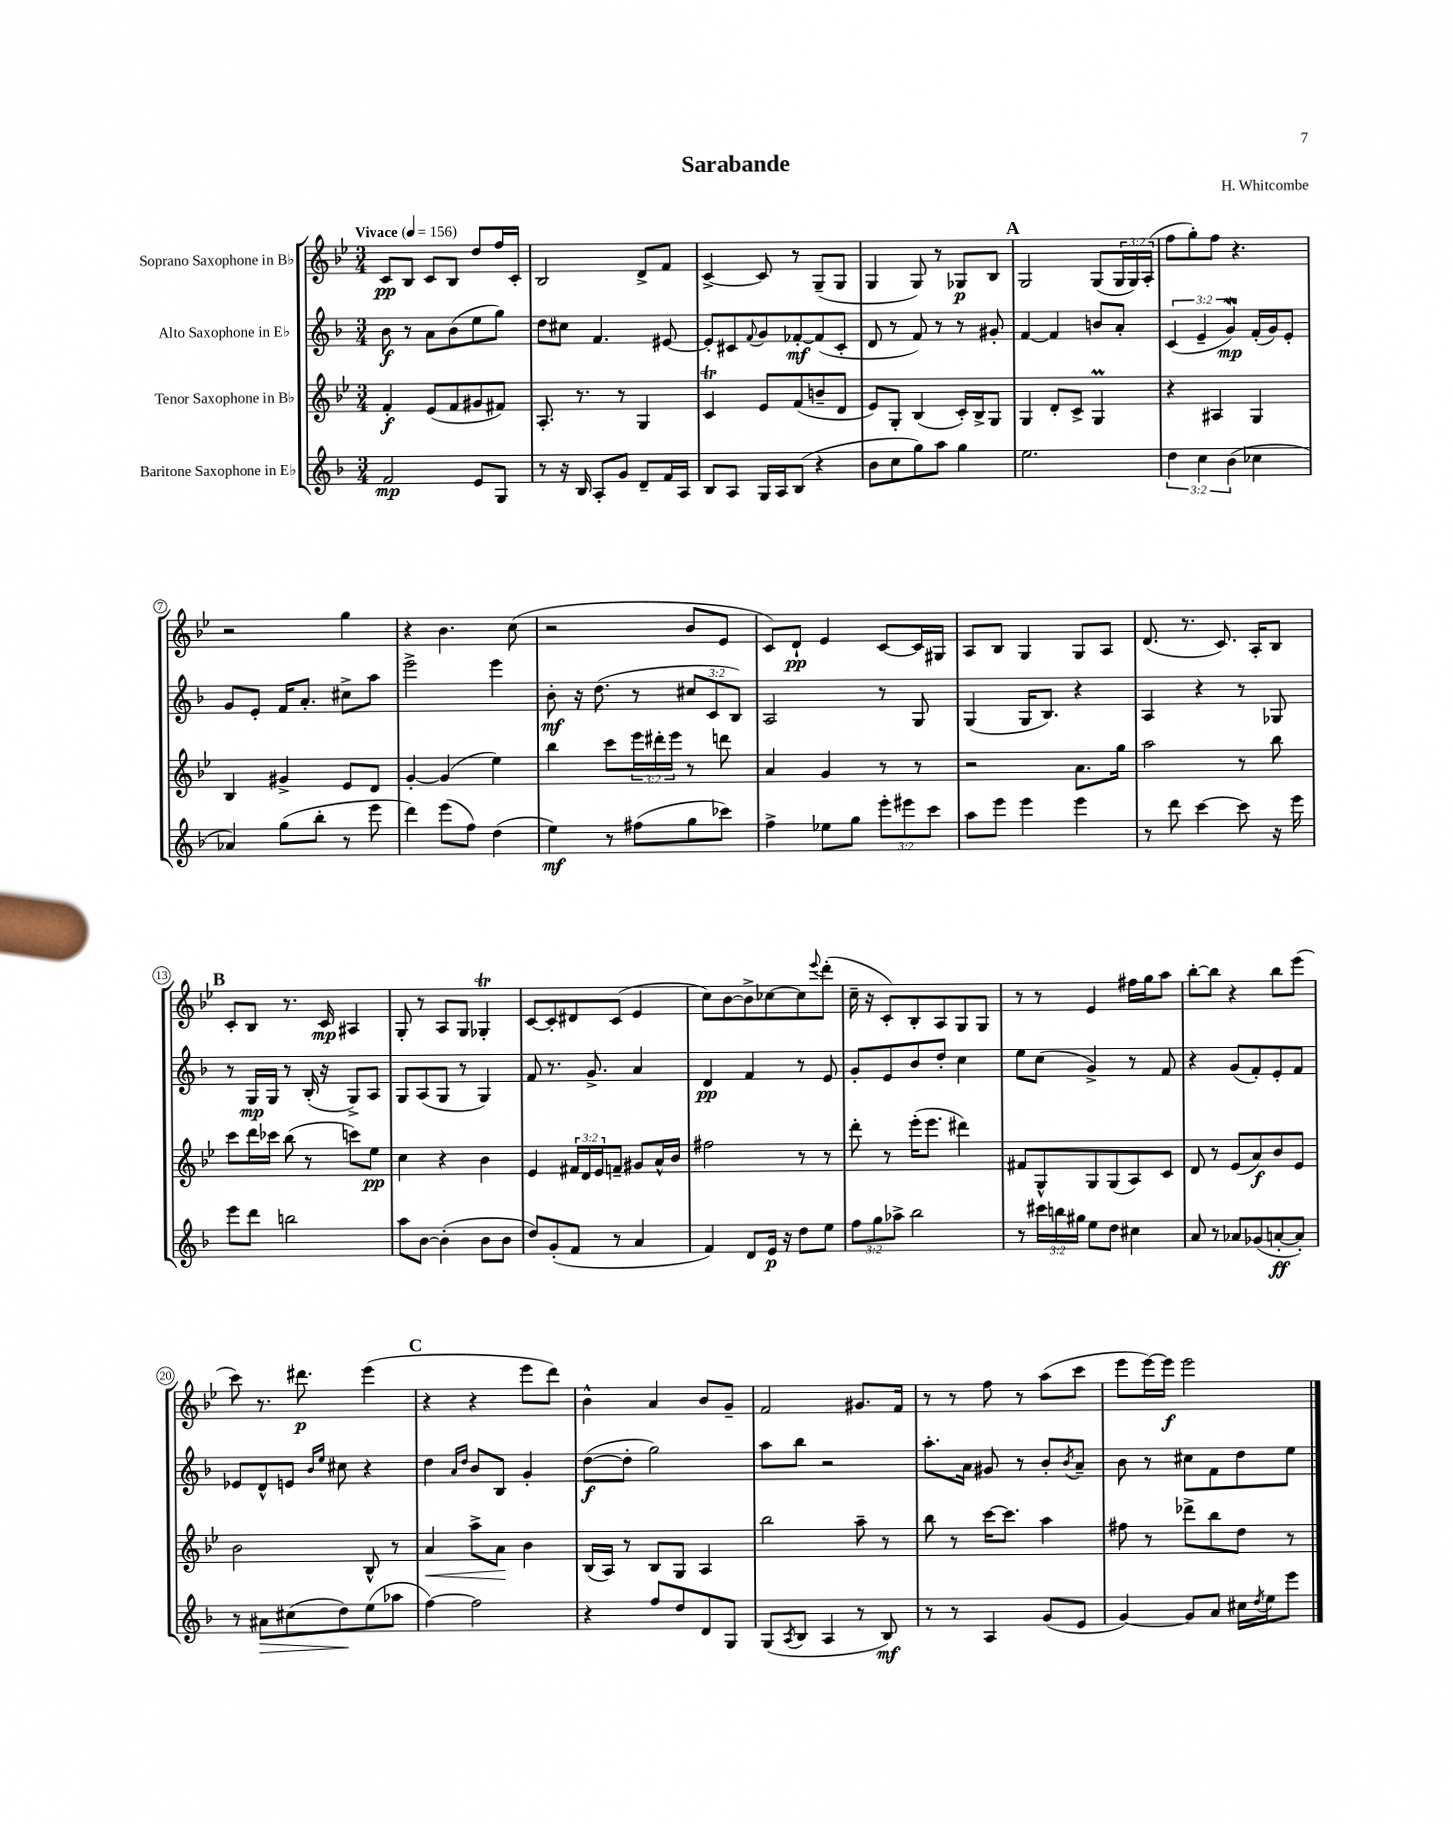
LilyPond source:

\header { title = "Sarabande" composer = "H. Whitcombe" }
<<
\new StaffGroup <<
\new Staff = "s0" \with { instrumentName = "Soprano Saxophone in Bb" } {
    \clef treble \key bes \major \numericTimeSignature \time 3/4 \override Staff.TupletNumber.text = #tuplet-number::calc-fraction-text \tempo "Vivace" 4 = 156
    c'8\pp bes8 c'8 bes8 d''8 f''16 c'16-. |
    bes2 d'8-> f'8 |
    c'4~-> c'8 r8 g8--( g8 |
    g4 g8) r8 ges8\p bes8 |
    \mark \markup { \bold "A" } g2 g8( \tuplet 3/2 { g16 g16) a16-.( } |
    f''8 g''8-.) f''8 r4. |
    r2 g''4 |
    r4 bes'4. c''8( |
    r2 bes'8 ees'8 |
    c'8) d'8-!\pp ees'4 c'8~ c'16 gis16 |
    a8 bes8 g4 g8 a8 |
    d'8.( r8. c'8.) a16-. bes8 |
    \mark \markup { \bold "B" } c'8-. bes8 r8. c'16\mp ais4 |
    g8-. r8 a8 g8 ges4-.\trill |
    c'8~ c'8-. dis'8 c'8( ees'4 |
    c''8) bes'8~ bes'8-> ces''8~ ces''8 \appoggiatura { ees'''8 } d'''8-.( |
    c''16-- r16 c'8-.) bes8-. a8 g8 g8 |
    r8 r8 ees'4 fis''16 g''16 a''8 |
    bes''8~-. bes''8 r4 bes''8 ees'''8( |
    c'''8) r8. dis'''8.\p ees'''4( |
    \mark \markup { \bold "C" } r4 r4 ees'''8 d'''8) |
    bes'4-^ a'4 bes'8 g'8-- |
    f'2 gis'8. f'16 |
    r8 r8 f''8 r8 a''8( c'''8 |
    ees'''8 ees'''16~) ees'''16\f ees'''2 \bar "|." |
}
\new Staff = "s1" \with { instrumentName = "Alto Saxophone in Eb" } {
    \clef treble \key f \major \numericTimeSignature \time 3/4 \override Staff.TupletNumber.text = #tuplet-number::calc-fraction-text
    bes'8\f r8 a'8 bes'8( e''8 g''8) |
    d''8 cis''8 f'4. eis'8~ |
    eis'8-. cis'8 \appoggiatura { f'8 } g'8 fes'8~-.\mf fes'8( cis'8-. |
    d'8 r8 f'8) r8 r8 gis'8-. |
    \mark \markup { \bold "A" } f'4~ f'4 b'8 a'8-. |
    \tuplet 3/2 { c'4( e'4-- g'4\mordent\mp) } f'16-.( g'16) e'8-. |
    g'8 e'8-. f'16 a'8.-. cis''8-> a''8 |
    e'''2-> e'''4 |
    bes'8-.\mf r16 d''8.( r8 \tuplet 3/2 { cis''8 c'8 bes8) } |
    a2 r8 g8 |
    g4( g16 bes8.) r4 |
    a4 r4 r8 ges8 |
    \mark \markup { \bold "B" } r8 g16\mp g16 r8 bes16-.( r16 g8->) a8 |
    g8 a8( g8 r8 g4) |
    f'8 r8. g'8.-> a'4 |
    d'4\pp f'4 r8 e'8 |
    g'8-. e'8 bes'8 d''8-. c''4 |
    e''8 c''8( g'4->) r8 f'8 |
    r4 g'8( f'8-.) e'8-. f'8 |
    ees'8 d'8-^ e'8 \grace { bes'16 e''16 } cis''8 r4 |
    \mark \markup { \bold "C" } d''4 \grace { a'16 d''16 } bes'8 bes8 g'4-. |
    d''8~\f( d''8-. g''2) |
    a''8 bes''8 r2 |
    a''8.-. a'16 gis'8 r8 bes'8-. \acciaccatura { bes'8 } a'8-- |
    bes'8 r8 cis''8 f'8 d''8 e''8 \bar "|." |
}
\new Staff = "s2" \with { instrumentName = "Tenor Saxophone in Bb" } {
    \clef treble \key bes \major \numericTimeSignature \time 3/4 \override Staff.TupletNumber.text = #tuplet-number::calc-fraction-text
    f'4-.\f ees'8( f'8 gis'8 fis'8) |
    a8.-. r8. r8 g4 |
    c'4\trill ees'8 f'8( b'8-- d'8 |
    ees'8) g8-. bes4( c'16-.) bes16-> g8 |
    \mark \markup { \bold "A" } g4 d'8-. c'8-> g4\prall |
    r4 ais4 g4 |
    bes4 gis'4-> ees'8 d'8 |
    g'4~-. g'4( ees''4) |
    bes''4 c'''8 \tuplet 3/2 { ees'''16 dis'''16-. ees'''16 } r8 d'''8 |
    a'4 g'4 r8 r8 |
    r2 a'8. g''16 |
    a''2 r8 bes''8 |
    \mark \markup { \bold "B" } c'''8 d'''16 ces'''16 bes''8( r8 c'''8) ees''8\pp |
    c''4 r4 bes'4 |
    ees'4 \tuplet 3/2 { fis'16 d'16 ees'16 } f'8-- gis'8 a'16-^ bes'16 |
    fis''2 r8 r8 |
    d'''8-. r8 ees'''16-.( ees'''8. dis'''4) |
    fis'8 g8-^ g8 g8( a8) c'8 |
    d'8 r8 ees'8( a'8\f) bes'8 ees'8 |
    bes'2 bes8-^ r8 |
    \mark \markup { \bold "C" } a'4\< a''8-> a'8\! bes'4 |
    bes16( a16) r8 bes8 g8 a4 |
    bes''2 a''8-- r8 |
    bes''8 r8 c'''16~ c'''8. a''4 |
    fis''8 r8 des'''8-> bes''8 d''8 r8 \bar "|." |
}
\new Staff = "s3" \with { instrumentName = "Baritone Saxophone in Eb" } {
    \clef treble \key f \major \numericTimeSignature \time 3/4 \override Staff.TupletNumber.text = #tuplet-number::calc-fraction-text
    f'2\mp e'8 g8 |
    r8 r16 bes16 a8-. g'8 d'8-- f'16 a16 |
    bes8 a8 g16 a16 bes8( r4 |
    bes'8 c''8 g''8) a''8 g''4 |
    \mark \markup { \bold "A" } e''2. |
    \tuplet 3/2 { d''4 c''4 bes'4( } ces''4 |
    aes'4) g''8( bes''8-. r8 e'''8 |
    d'''4) e'''8( f''8) d''4( |
    e''4\mf) r8 fis''8( g''8 ces'''8) |
    f''4-> ees''8 g''8 \tuplet 3/2 { e'''8-. eis'''8 c'''8 } |
    a''8 e'''8 e'''4 e'''4 |
    r8 d'''8 c'''4~ c'''8 r16 e'''16 |
    \mark \markup { \bold "B" } e'''8 d'''8 b''2 |
    a''8 bes'8~ bes'4-.( bes'8 bes'8 |
    d''8) g'8-.( f'8 r8 a'4 |
    f'4) d'8 e'16\p r16 d''8 e''8 |
    \tuplet 3/2 { f''8 g''8 aes''8-> } bes''2 |
    r8 \tuplet 3/2 { cis'''16 b''16 gis''16 } e''8 d''8 cis''4 |
    a'8 r8 aes'8 ges'8( a'8~-.\ff a'8-.) |
    r8 ais'8\> cis''8( d''8\!) e''8( aes''8 |
    \mark \markup { \bold "C" } f''4~) f''2 |
    r4 f''8 d''8 d'8 g8 |
    g8( \acciaccatura { a8 } bes8 a4 r8 bes8\mf) |
    r8 r8 a4 g'8( e'8 |
    g'4~) g'8 a'8 cis''16 \acciaccatura { d''8 } e''16 e'''8 \bar "|." |
}
>>
>>
\layout { \context { \Score \override BarNumber.stencil = #(make-stencil-circler 0.1 0.3 ly:text-interface::print) } }
